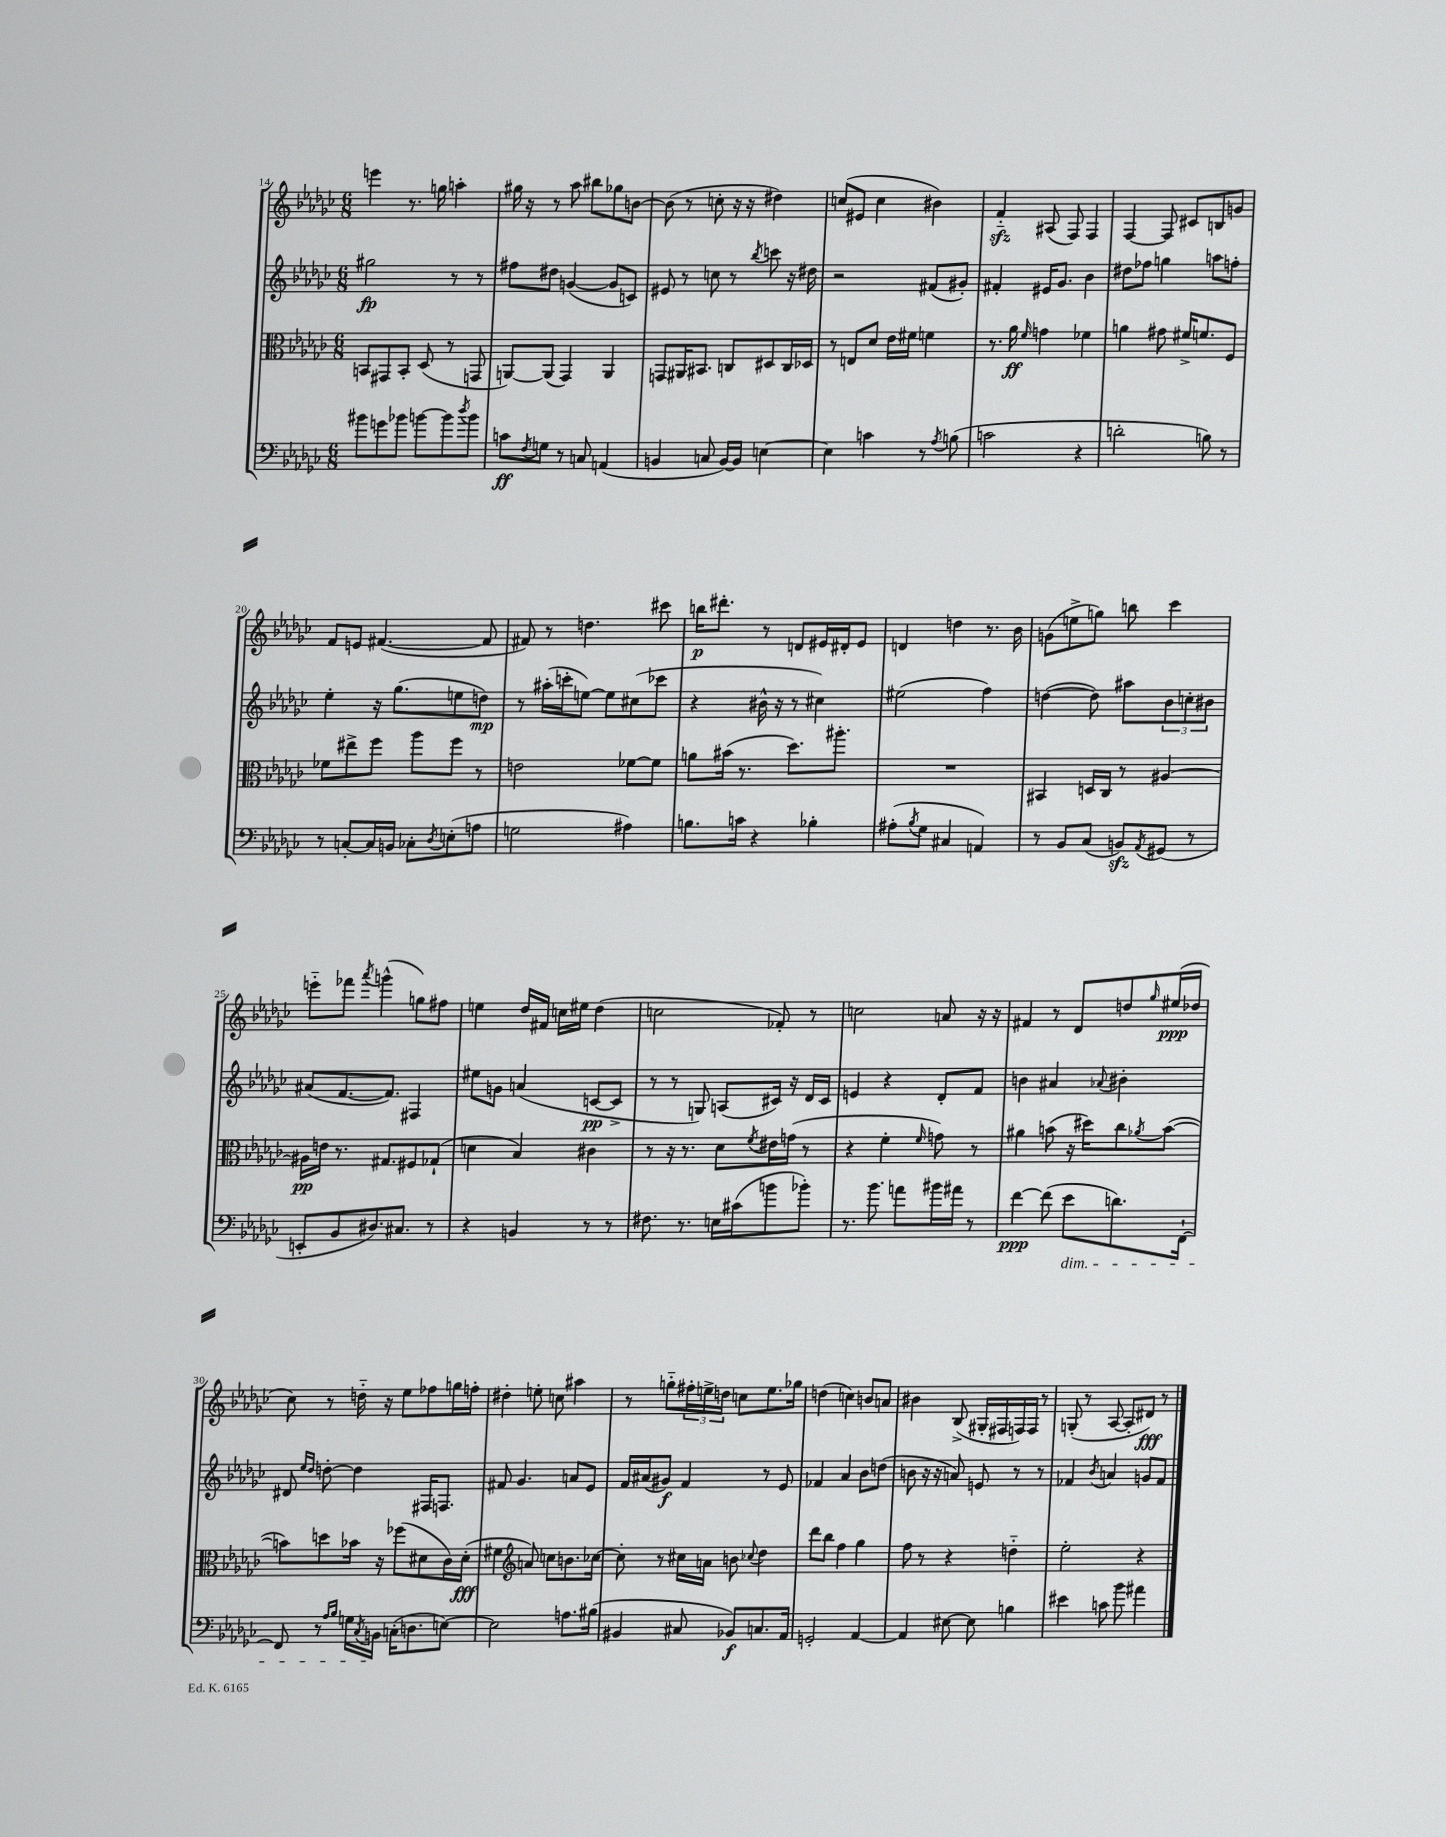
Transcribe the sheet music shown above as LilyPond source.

<<
\new StaffGroup <<
\new Staff = "s0" {
    \clef treble \key ges \major \numericTimeSignature \time 6/8
    e'''4 r8. g''16 a''4-. |
    gis''16 r16 r8 aes''8 bis''8 ges''8 b'8~ |
    b'8( r8 c''8-. r16 r16 dis''4) |
    c''8( eis'8 c''4 bis'4) |
    f'4-_\sfz ais8( f8) f4 |
    f4~ f8 cis'8 b8 g'8 |
    f'8 e'8 fis'4.~( fis'8 |
    fis'8) r8 d''4. cis'''8 |
    b''16\p dis'''8.-. r8 d'8 eis'16 dis'16-. eis'8 |
    d'4 d''4 r8. bes'16 |
    g'8( e''8-> g''8) b''8 ces'''4 |
    e'''8-_ fes'''8 \acciaccatura { aes'''8 } g'''4-^( g''8) fis''8 |
    e''4 des''16 fis'16 c''16 eis''16 des''4( |
    c''2 fes'8-.) r8 |
    c''2 a'8 r16 r16 |
    fis'4 r8 des'8 d''8 \grace { ges''16 } eis''16\ppp( des''16 |
    ces''8) r8 d''16-_ r16 ees''8 fes''8 g''16 f''16-. |
    dis''4-. e''8-. c''8 ais''4 |
    r8 g''8-_ \tuplet 3/2 { fis''16-. e''16-> d''16 } c''8 e''8. ges''16 |
    d''4( c''4) b'8 a'8 |
    bis'4 bes8->( gis16-. fis16 f16) f16 r8 |
    g8-.( r8 aes8~ aes8-. dis'8\fff) r8 \bar "|." |
}
\new Staff = "s1" {
    \clef treble \key ges \major \numericTimeSignature \time 6/8
    gis''2\fp r8 r8 |
    fis''8 dis''8 g'4~( g'8 c'8) |
    eis'8 r8 c''8 r8 \acciaccatura { bes''8 } c'''8 r16 dis''16 |
    r2 fis'8( gis'8-.) |
    fis'4-. eis'16 ges'8. bes'4 |
    dis''8 fes''8 g''4 a''8 f''8-. |
    ees''4-. r16 ges''8.( e''8 d''8\mp) |
    r8 ais''16-.( c'''16-. e''8~) e''8 cis''8( ces'''8 |
    r4 bis'16-^ r16 r8 cis''4) |
    eis''2( f''4) |
    d''4~( d''8) ais''8 \tuplet 3/2 { bes'8 c''8-. bis'8 } |
    ais'8( f'8.~ f'8.) fis4 |
    eis''8 g'8 a'4( c'8~\pp c'8-> |
    r8 r8 g8) a8( cis'16) r16 des'16 cis'16 |
    e'4 r4 des'8-. f'8 |
    b'4 ais'4 \appoggiatura { aes'8 } bis'4-. |
    dis'8 \grace { ees''16 des''16 } d''8~-. d''4 fis16 f8. |
    fis'8 ges'4. a'8 ees'8 |
    f'16 ais'16( gis'8\f) f'4 r8 ees'8 |
    fes'4 aes'4 bes'8 d''8( |
    b'8 r16 r16 a'8) e'8 r8 r8 |
    fes'4 \acciaccatura { bes'8 } a'4 g'8 fes'8 \bar "|." |
}
\new Staff = "s2" {
    \clef alto \key ges \major \numericTimeSignature \time 6/8
    b,8 gis,8 b,8-. des8( r8 g,8 |
    a,8~) a,8( ges,4) a,4 |
    g,8 ais,16 bis,8. c8 dis8 c16 des16 |
    r8 e8 des'8 ees'16 fis'16 f'4 |
    r8. aes'16\ff \grace { f'16 } g'4 fes'4 |
    a'4 gis'8 fis'16-> f'8. f8 |
    fes'8 eis''8-> f''8 aes''8 f''8 r8 |
    e'2 fes'8~ fes'8 |
    a'8 bis'16( r8. des''8.) ais''8.-. |
    R2. |
    bis,4 d16 ces16 r8 ais4~ |
    ais16\pp e'16 r8. gis8. fis8 ges8-!( |
    d'4 bes4) cis'4 |
    r8 r16 r8. des'8 \acciaccatura { f'8 } eis'16 g'16( r8 |
    r4 f'4-. \grace { f'16 } g'8) r8 |
    ais'4 b'8( r16 dis''16) ces''8 \acciaccatura { aes'8 } b'8~( |
    b'8) d''8 bes'16 r16 fes''8( dis'8 ces'16) dis'16-.\fff( |
    fis'4 \clef treble a'8) c''8 b'8. ces''16~ |
    ces''8-. r8 cis''16 a'16 b'8 \appoggiatura { ces''8 } des''4 |
    des'''8 bes''8 f''4 ges''4 |
    f''8 r8 r4 d''4-_ |
    ees''2-. r4 \bar "|." |
}
\new Staff = "s3" {
    \clef bass \key ges \major \numericTimeSignature \time 6/8
    bis'8 g'8 bes'8 b'8~ b'8 \acciaccatura { des''8 } b'8 |
    c'8\ff \acciaccatura { f8 } g8 r8 c8 a,4( |
    b,4 c8 b,16~) b,16 e4~ |
    e4 c'4 r8 \acciaccatura { aes8 } b8( |
    c'2 r4 |
    d'2-. b8) r8 |
    r8 c8~-. c16 b,16 ces8-. \acciaccatura { des8 } e8-.( a8 |
    g2 ais4) |
    b8. c'16 r4 bes4-. |
    ais8-.( \acciaccatura { bes8 } ges8 cis4 a,4) |
    r8 bes,8 ces8( b,8\sfz) \acciaccatura { aes,8 } gis,8( r8 |
    e,8-. bes,8 dis8.) cis8. r8 |
    r4 b,4 r8 r8 |
    fis8. r8. e16 cis'16( b'8 bes'8-.) |
    r8. bes'8. a'8 bis'16 ais'16 r8 |
    f'4~\ppp f'8( ees'8\dim d'8.) f,16~-! |
    f,8 r8 \grace { aes16 bes16 } g16 \acciaccatura { ces8 } b,16\! c16-.( d8. e8~) |
    e2 a8. bis16( |
    bis,4 cis8 bes,8\f) c8. aes,16 |
    g,2-. aes,4~ |
    aes,4 eis8~ eis8 b4 |
    eis'4 c'8 bes'8 ais'4 \bar "|." |
}
>>
>>
\layout { \context { \Score currentBarNumber = #14 } }
